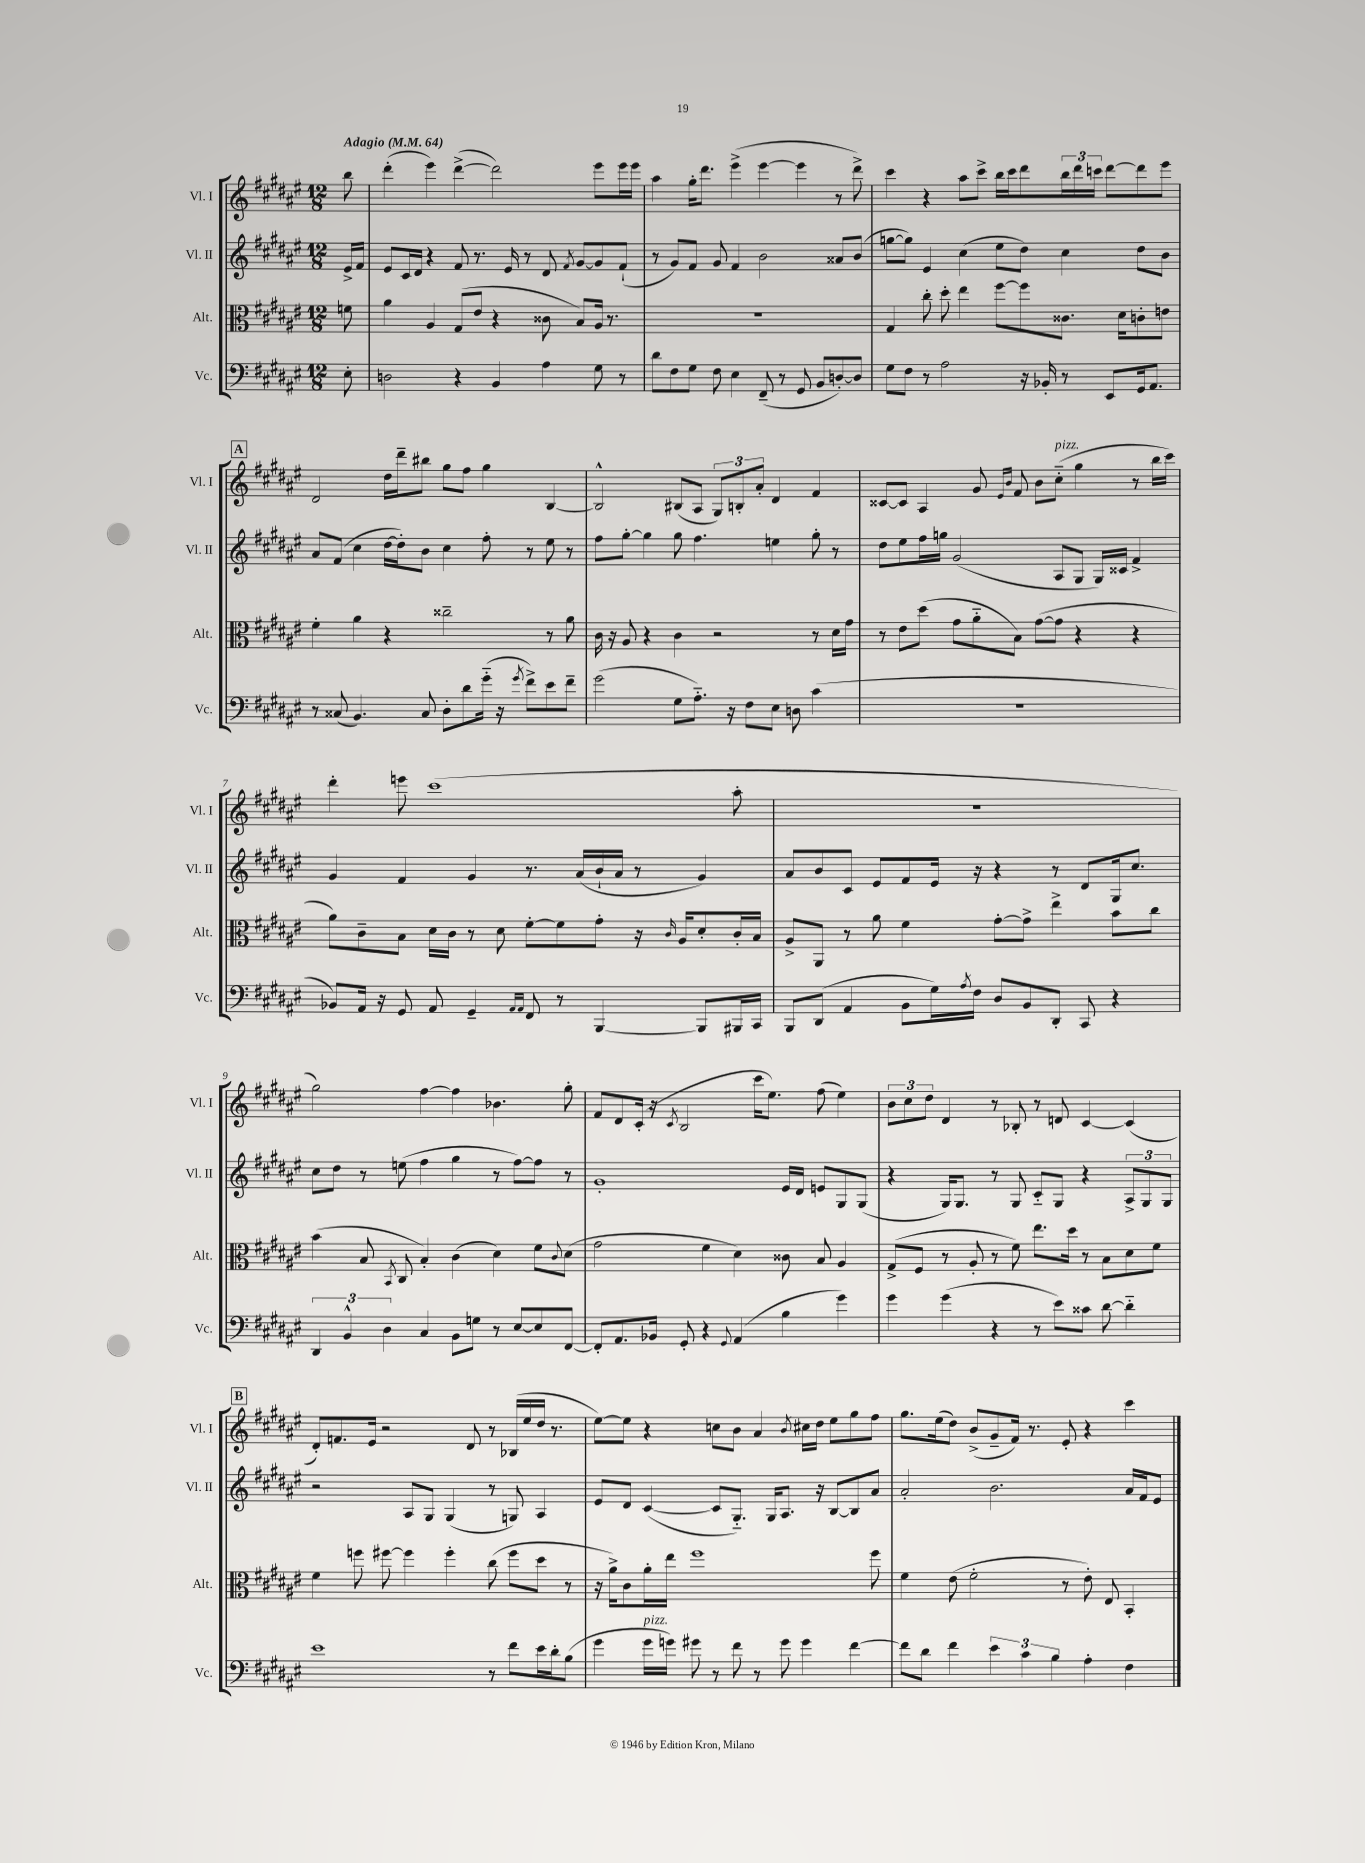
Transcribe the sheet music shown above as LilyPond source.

<<
\new StaffGroup <<
\new Staff = "s0" \with { instrumentName = "Vl. I" shortInstrumentName = "Vl. I" } {
    \clef treble \key fis \major \numericTimeSignature \time 12/8 \partial 8 \tempo "Adagio" 4 = 64
    b''8 |
    dis'''4-.( eis'''4) dis'''4~->( dis'''2) eis'''8 eis'''16 eis'''16 |
    ais''4 gis''16-. dis'''8. eis'''4->( eis'''4~ eis'''4 r8 dis'''8->) |
    cis'''4 r4 ais''8 cis'''8-> b''16 cis'''16 dis'''8 \tuplet 3/2 { b''16 dis'''16 c'''16 } dis'''8~ dis'''8 eis'''8 |
    \mark \markup { \box "A" } dis'2 dis''16 dis'''16-- bis''8 gis''8 fis''8 gis''4 b4~ |
    b2-^ bis8( ais8 \tuplet 3/2 { gis8) b8-. ais'8-. } dis'4 fis'4 |
    cisis'8~ cisis'8 ais4 gis'8 \grace { eis'16 b'16 } fis'8 b'8 cis''8-_^\markup { \italic "pizz." }( gis''4 r8 b''16 cis'''16) |
    dis'''4-. e'''8 cis'''1( ais''8-. |
    R1. |
    gis''2) fis''4~ fis''4 bes'4. gis''8-. |
    fis'8 dis'8 cis'16-.( r16 \acciaccatura { cis'8 } b2 cis'''16 eis''8.) fis''8( eis''4) |
    \tuplet 3/2 { b'8 cis''8 dis''8 } dis'4 r8 bes8-. r8 d'8 cis'4~ cis'4( |
    \mark \markup { \box "B" } dis'8-.) f'8. eis'16 r2 dis'8 r8 bes16( eis''16 dis''16 r8. |
    eis''8~) eis''8 r4 c''8 b'8 ais'4 \acciaccatura { b'8 } cis''16 dis''16 eis''8 gis''8 fis''8 |
    gis''8. eis''16( dis''8) b'8->( gis'8-- fis'16) r8. eis'8-. r4 cis'''4 \bar "|." |
}
\new Staff = "s1" \with { instrumentName = "Vl. II" shortInstrumentName = "Vl. II" } {
    \clef treble \key fis \major \numericTimeSignature \time 12/8 \partial 8
    eis'16-> fis'16 |
    eis'8 cis'16 dis'16 r4 fis'8 r8. eis'16 r8 dis'8 \acciaccatura { fis'8 } gis'8~ gis'8 fis'8-!( |
    r8 gis'8) fis'8 gis'8 fis'4 b'2 aisis'8 b'8( |
    g''8~ g''8) eis'4 cis''4( eis''8 dis''8) cis''4 dis''8 b'8 |
    \mark \markup { \box "A" } ais'8 fis'8( cis''4 dis''16~ dis''16-.) b'8 cis''4 fis''8-. r8 eis''8 r8 |
    fis''8 gis''8~-. gis''4 gis''8 fis''4. e''4 gis''8-. r8 |
    dis''8 eis''8 fis''16 g''16 gis'2( ais8 gis8 gis16) cisis'16 fis'4-> |
    gis'4 fis'4 gis'4 r8. ais'16( b'16-! ais'16 r8 gis'4) |
    ais'8 b'8 cis'8 eis'8 fis'8 eis'16 r16 r4 r8 dis'8 gis16 cis''8. |
    cis''8 dis''8 r8 e''8( fis''4 gis''4 r8 fis''8~) fis''8 r8 |
    gis'1-. eis'16 dis'16 e'8 gis8 gis8( |
    r4 gis16) gis8. r8 gis8 cis'8-_ gis8 r4 \tuplet 3/2 { ais8-> gis8 gis8 } |
    \mark \markup { \box "B" } r2 ais8 gis8 gis4( r8 g8) ais4 |
    eis'8 dis'8 cis'4~( cis'8 gis8.-_) gis16 ais8. r16 b8~ b8 ais'8 |
    ais'2-. b'2. ais'16 fis'16 eis'8 \bar "|." |
}
\new Staff = "s2" \with { instrumentName = "Alt." shortInstrumentName = "Alt." } {
    \clef alto \key fis \major \numericTimeSignature \time 12/8 \partial 8
    f'8 |
    ais'4 ais4 gis8( eis'8 r4 cisis'8 b8) ais16 r8. |
    R1. |
    gis4 cis''8-. dis''8-. eis''4 fis''8~ fis''8 cisis'8. dis'16 c'8-. e'8 |
    \mark \markup { \box "A" } fis'4-. ais'4 r4 cisis''2-- r8 ais'8 |
    cis'16 r16 ais8 r4 cis'4 r2 r8 dis'16 gis'16 |
    r8 eis'8 dis''8( gis'8 ais'8-_ b8) gis'8~( gis'8 r4 r4 |
    ais'8) cis'8-- b8 dis'16 cis'16 r8 dis'8 fis'8~-. fis'8 gis'8-. r16 \grace { cis'16 } ais16 dis'8-. cis'16-. b16 |
    ais8-> ais,8 r8 ais'8 fis'4 gis'8~-. gis'8-> eis''4-> b'8 cis''8 |
    b'4( b8 \acciaccatura { b,8 } cis8 b4-.) cis'4( dis'4) fis'8 \appoggiatura { cis'8 } dis'8( |
    gis'2 fis'4 dis'4) cisis'8 b8 ais4 |
    gis8->( fis8 r8 ais8-. r8 fis'8) eis''8. dis''16 r8 b8 dis'8 fis'8 |
    \mark \markup { \box "B" } fis'4 f''8 fis''8~ fis''4 fis''4-. cis''8( fis''8 dis''8 r8 |
    r16 ais'16->) cis'8 ais'16-. eis''16 fis''1 fis''8 |
    fis'4 eis'8( fis'2-. r8 eis'8-.) eis8 b,4-. \bar "|." |
}
\new Staff = "s3" \with { instrumentName = "Vc." shortInstrumentName = "Vc." } {
    \clef bass \key fis \major \numericTimeSignature \time 12/8 \partial 8
    eis8-. |
    d2 r4 b,4 ais4 gis8 r8 |
    dis'8 fis8 gis8 fis8 eis4 fis,8--( r8 gis,8 b,8 d8~-.) d8 |
    gis8 fis8 r8 ais2 r16 bes,16-. r8 eis,8 gis,16 ais,8. |
    \mark \markup { \box "A" } r8 cisis8( b,4.) cisis8 dis8-. dis'8 gis'16-_( r16 \acciaccatura { gis'8 } fis'8->) eis'8 fis'8-- |
    gis'2( gis8 ais8.-_) r16 fis8 eis8 d8 cis'4( |
    R1. |
    bes,8) ais,16 r16 gis,8 ais,8 gis,4-- \grace { ais,16 ais,16 } fis,8 r8 b,,4~ b,,8 bis,,16 cis,16 |
    b,,8 dis,8( ais,4 b,8 gis16) \acciaccatura { ais8 } fis16 dis8 b,8 dis,8-. cis,8 r4 |
    \tuplet 3/2 { dis,4 b,4-^ dis4 } cis4 b,8 g8 r8 eis8~ eis8 fis,8~ |
    fis,8-. ais,8. bes,16 gis,8-. r4 \appoggiatura { gis,8 } ais,4( b4 gis'4) |
    gis'4 gis'4( r4 r8 eis'8) cisis'8 dis'8~ dis'4-_ |
    \mark \markup { \box "B" } eis'1 r8 fis'8 eis'16 dis'16-. b8( |
    gis'4 gis'16^\markup { \italic "pizz." } g'16) gis'8 r8 fis'8 r8 gis'8 gis'4 fis'4~ |
    fis'8 dis'8 fis'4 \tuplet 3/2 { eis'4 cis'4 b4 } ais4-. fis4 \bar "|." |
}
>>
>>
